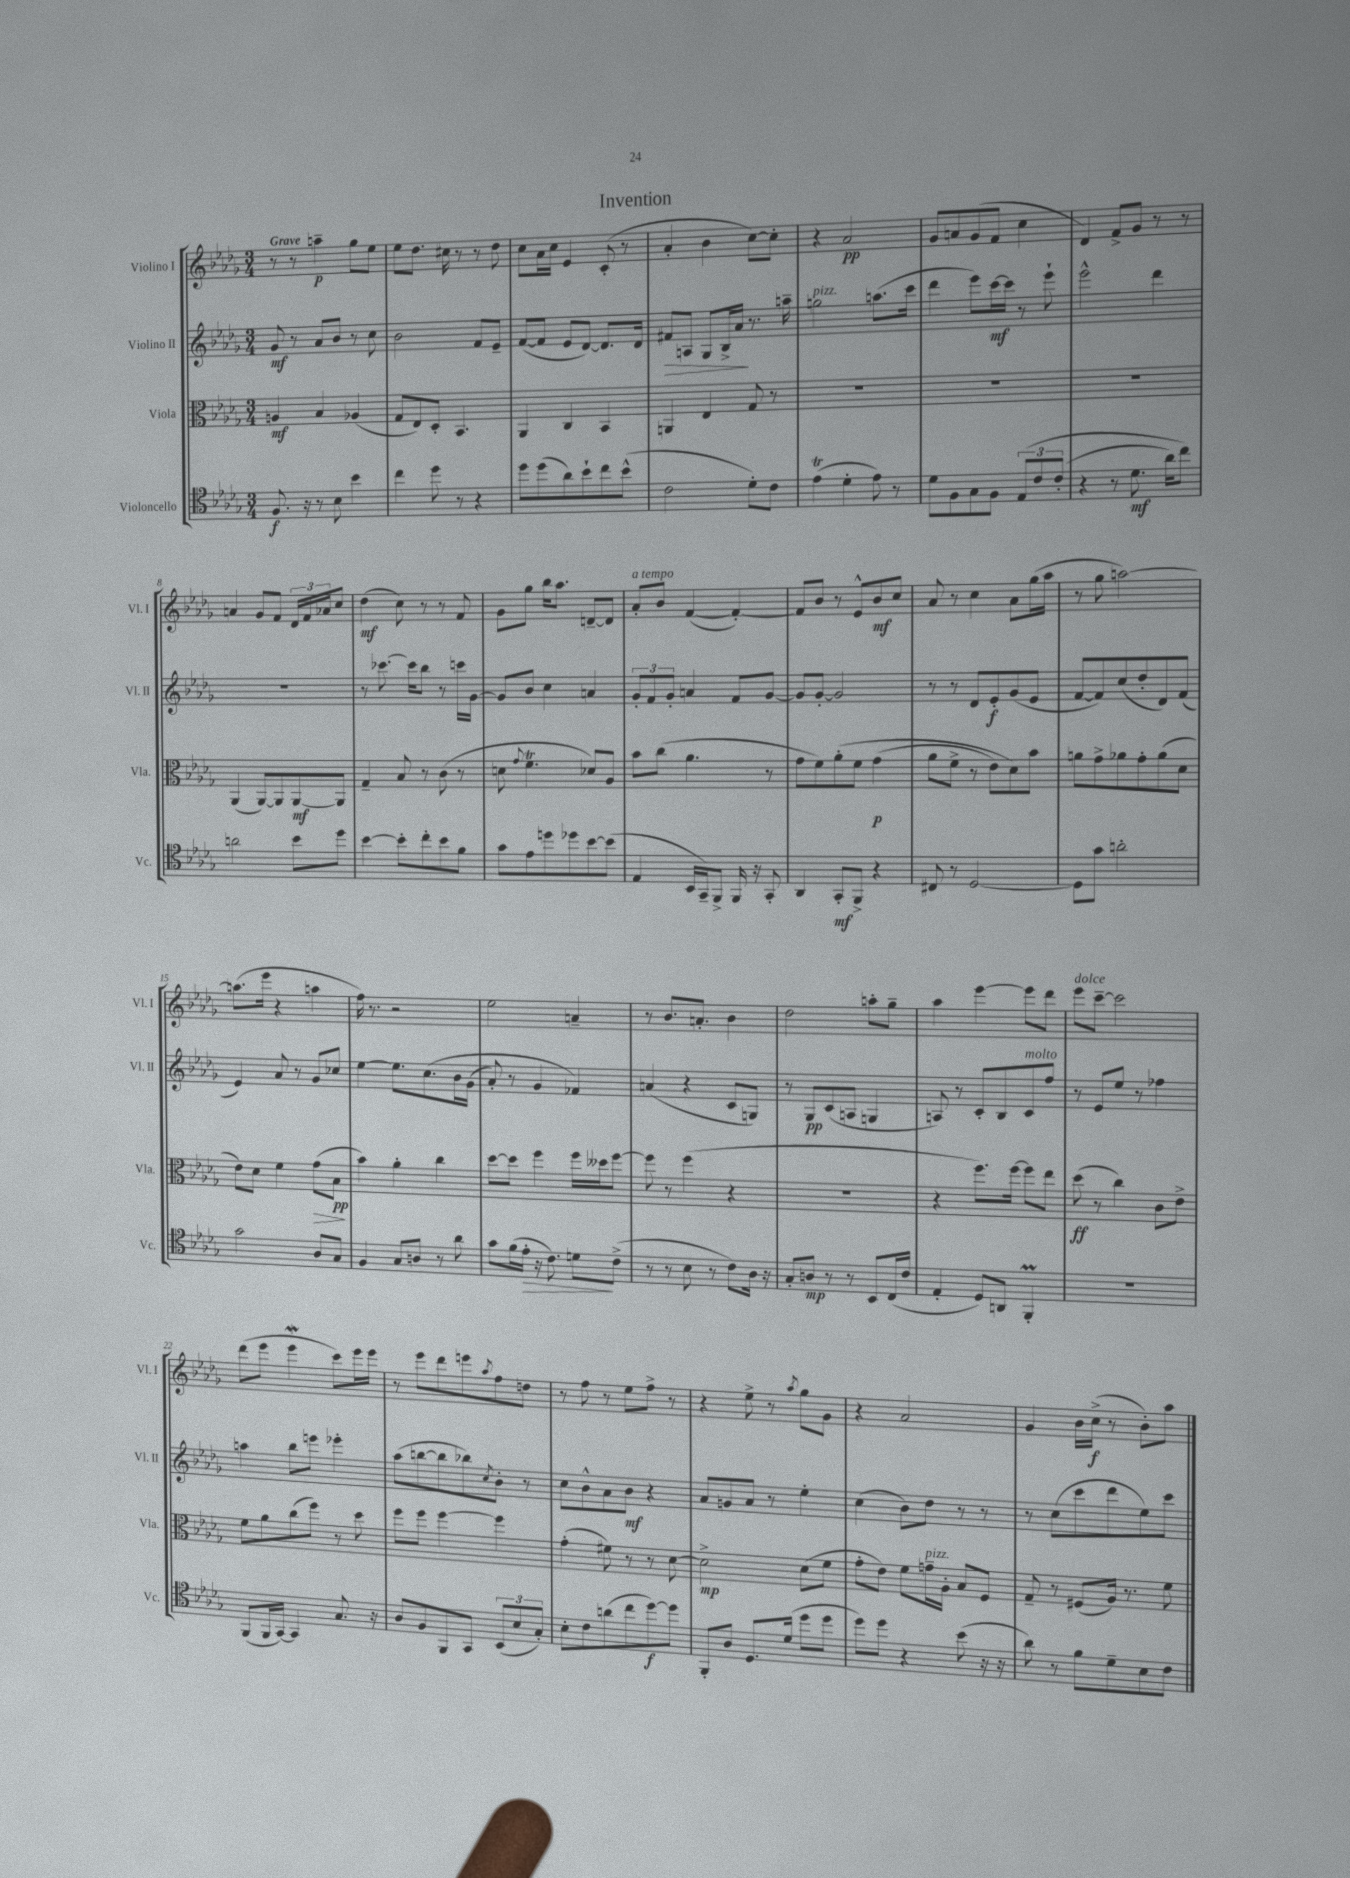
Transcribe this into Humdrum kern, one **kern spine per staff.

**kern	**dynam	**kern	**dynam	**kern	**dynam	**kern	**dynam
*part4	*part4	*part3	*part3	*part2	*part2	*part1	*part1
*staff4	*staff4	*staff3	*staff3	*staff2	*staff2	*staff1	*staff1
*I"Violoncello	*	*I"Viola	*	*I"Violino II	*	*I"Violino I	*
*I'Vc.	*	*I'Vla.	*	*I'Vl. II	*	*I'Vl. I	*
*clefC4	*	*clefC3	*	*clefG2	*	*clefG2	*
*k[b-e-a-d-g-]	*	*k[b-e-a-d-g-]	*	*k[b-e-a-d-g-]	*	*k[b-e-a-d-g-]	*
*M3/4	*	*M3/4	*	*M3/4	*	*M3/4	*
=1	=1	=1	=1	=1	=1	=1	=1
!	!	!	!	!	!	!LO:TX:a:B:t=Grave	!
8.F/	f	4An/	mf	8g-/	mf	8r	.
.	.	.	.	8r	.	8r	.
16r	.	.	.	.	.	.	.
8r	.	4B-/	.	8a-/L	.	4aan~\	p
8B-\	.	.	.	8b-/J	.	.	.
4b-\	.	(4A-X/	.	8r	.	8gg-\L	.
.	.	.	.	8cc\	.	8ee-\J	.
=2	=2	=2	=2	=2	=2	=2	=2
4cc\	.	8G-/L	.	2b-\	.	8ee-\L	.
.	.	8E-/)	.	.	.	8.dd-\J	.
8dd-\	.	8D-'/J	.	.	.	.	.
.	.	.	.	.	.	16cc#X\	.
8r	.	4.BB-/	.	.	.	8r	.
4r	.	.	.	8f/L	.	8r	.
.	.	.	.	8e-~/J	.	8dd-\	.
=3	=3	=3	=3	=3	=3	=3	=3
8dd-\L	.	4AA-/	.	([8f/L	.	8cc\L	.
(8dd-\	.	.	.	8f/J]	.	16a-\L	.
.	.	.	.	.	.	16cc\JJ	.
8a-\)	.	4C/	.	8e-/L	.	4e-/	.
8b-`\	.	.	.	[8d-/J)	.	.	.
8cc\	.	4BB-/	.	8.d-/L]	.	(8c'/	.
(8b-^^\J	.	.	.	.	.	8r	.
.	.	.	.	16d-/Jk	.	.	.
=4	=4	=4	=4	=4	=4	=4	=4
!	!	!	!	!	!LO:HP:b	!	!
2c\	.	4AAn/	.	8f#X/L	>	4a-'/	.
.	.	.	.	8An/J	.	.	.
.	.	4E-/	.	8G-/L	.	4b-\	.
.	.	.	.	16B-^/L	.	.	.
.	.	.	.	16a-/JJ	.	.	.
8d-'\L)	.	8G-/	.	8.r	]	[8cc\L)	.
8c\J	.	8r	.	.	.	8cc'\J]	.
.	.	.	.	16aan~\	.	.	.
=5	=5	=5	=5	=5	=5	=5	=5
!	!	!	!	!LO:TX:a:i:t=pizz.	!	!	!
(4e-T\	.	2.r	.	2ggn\	.	4r	.
4d-'\	.	.	.	.	.	2a-/	pp
8e-\)	.	.	.	(8.aan\L	.	.	.
8r	.	.	.	.	.	.	.
.	.	.	.	16ccc\Jk	.	.	.
=6	=6	=6	=6	=6	=6	=6	=6
8d-\L	.	2.r	.	4ddd-\	.	8g-/L	.
8F\	.	.	.	.	.	8an/	.
8G-\	.	.	.	8eee-\L)	.	(8g-/	.
8F\J	.	.	.	[16ccc\L	mf	8f/J	.
.	.	.	.	16ccc\JJ]	.	.	.
(12E-/L	.	.	.	8r	.	4cc\	.
12c/	.	.	.	.	.	.	.
.	.	.	.	8eee-`\	.	.	.
(12c'/J	.	.	.	.	.	.	.
=7	=7	=7	=7	=7	=7	=7	=7
4r	.	2.r	.	2eee-^^\	.	4d-/)	.
8r	.	.	.	.	.	8f^/L	.
8.d-\	mf	.	.	.	.	8g-/J	.
.	.	.	.	4ddd-\	.	8r	.
16a-\KL)	.	.	.	.	.	.	.
8cc\J)	.	.	.	.	.	8r	.
!!LO:LB:g=z
=8	=8	=8	=8	=8	=8	=8	=8
2an\	.	(4AA-/	.	2.r	.	4an/	.
.	.	[8AA-/L)	.	.	.	8g-/L	.
.	.	8AA-/]	.	.	.	8f/J	.
8b-\L	.	[8AA-/	mf	.	.	24d-/LL	.
.	.	.	.	.	.	24f/	.
.	.	.	.	.	.	24a-X/J	.
8dd-\J	.	8AA-/J]	.	.	.	8cc/J	.
=9	=9	=9	=9	=9	=9	=9	=9
[4b-\	.	4G-~/	.	8r	.	(4dd-\	mf
.	.	.	.	[8.ccc-X\	.	.	.
8b-'\L]	.	8B-/	.	.	.	8cc\)	.
.	.	.	.	16ccc-\KL]	.	.	.
8cc'\	.	8r	.	8bb-\J	.	8r	.
8b-\	.	(8c\	.	8r	.	8r	.
8f\J	.	8r	.	16cccn\LL	.	8f/	.
.	.	.	.	[16g-\JJ	.	.	.
=10	=10	=10	=10	=10	=10	=10	=10
8g-\L	.	8dn\	.	8g-/L]	.	8g-\L	.
.	.	8qqg-/	.	.	.	.	.
8e-\	.	4.ft\	.	8b-/J	.	8gg-\J	.
8ddn\	.	.	.	4cc\	.	16bb-\KL	.
.	.	.	.	.	.	8.aa-\J	.
8dd-X\	.	.	.	.	.	.	.
[8b-\	.	8d-X/L)	.	4an/	.	[8dn~/L	.
(8b-\J]	.	8A-/J	.	.	.	8d/J]	.
=11	=11	=11	=11	=11	=11	=11	=11
!	!	!	!	!	!	!LO:TX:a:i:t=a tempo	!
4E-/	.	8b-\L	.	12g-'/L	.	8a-'/L	.
.	.	.	.	12f/	.	.	.
.	.	(8cc\J	.	.	.	8b-/J	.
.	.	.	.	12g-'/J	.	.	.
16BB-/LL	.	4.a-\	.	4an/	.	([4f/	.
16GG-~/J)	.	.	.	.	.	.	.
8FF^/J	.	.	.	.	.	.	.
16FF/	.	.	.	8f/L	.	4f'/_)	.
16r	.	.	.	.	.	.	.
8GG-'/	.	8r	.	[8g-/J	.	.	.
=12	=12	=12	=12	=12	=12	=12	=12
4AA-/	.	8g-\L	.	8g-/L]	.	8f/L]	.
.	.	8f\)	.	[8g-'/J	.	8b-/J	.
8GG-'/L	mf	(8a-'\	.	2g-/]	.	8r	.
8FF^/J	.	8f\J	.	.	.	8e-^^/L	.
4r	.	(4g-\	p	.	.	8b-/	mf
.	.	.	.	.	.	8cc/J	.
=13	=13	=13	=13	=13	=13	=13	=13
8C#X/	.	8a-\L	.	8r	.	8a-/	.
8r	.	8f^\J	.	8r	.	8r	.
[2D-/	.	8r	.	8d-/L	.	4cc\	.
.	.	8e-\L)	.	8e-'/	f	.	.
.	.	8d-\)	.	(8g-/	.	8a-\L	.
.	.	8b-\J	.	8e-/J	.	(16gg-\L	.
.	.	.	.	.	.	16aa-\JJ	.
=14	=14	=14	=14	=14	=14	=14	=14
8D-\L]	.	8an\L	.	[8f/L	.	8r	.
8g-\J	.	8g-^\	.	8f/])	.	8gg-\	.
2an'\	.	8a-X\	.	(8cc/	.	[2aan\)	.
.	.	8g-'\	.	8dd-'/	.	.	.
.	.	(8a-\	.	8d-/)	.	.	.
.	.	8d-\J	.	(8f/J	.	.	.
!!LO:LB:g=z
=15	=15	=15	=15	=15	=15	=15	=15
2g-\	.	8e-\L)	.	4e-/)	.	(8.aan\L]	.
.	.	8d-\J	.	.	.	.	.
.	.	.	.	.	.	16eee-\Jk	.
.	.	4f\	.	8a-/	.	4r	.
.	.	.	.	8r	.	.	.
!	!	!	!LO:HP:b	!	!	!	!
8A-/L	.	(8g-\L	>	8g-/L	.	4aan\	.
8G-/J	.	8B-\J	pp	8cc-X/J	.	.	.
.	.	.	]	.	.	.	.
=16	=16	=16	=16	=16	=16	=16	=16
4F/	.	4b-\)	.	[4ee-\	.	16ff\)	.
.	.	.	.	.	.	8.r	.
8G-/L	.	4a-'\	.	8.ee-\L]	.	2r	.
8An/J	.	.	.	.	.	.	.
.	.	.	.	(8.cc\	.	.	.
8r	.	4cc\	.	.	.	.	.
8a-\	.	.	.	16b-\L	.	.	.
.	.	.	.	(16g-\JJ	.	.	.
=17	=17	=17	=17	=17	=17	=17	=17
8g-\L	.	[8dd-\L	.	8a-'/)	.	2ee-\	.
(16f\L	.	8dd-\J]	.	8r	.	.	.
!	!LO:HP:b	!	!	!	!	!	!
16e-'\JJ	>	.	.	.	.	.	.
16r	.	4ff\	.	4g-/	.	.	.
8.c\)	.	.	.	.	.	.	.
8dn\L	.	16ff\LL	.	4f-X/)	.	4an~/	.
.	.	16dd--X\J	.	.	.	.	.
(8c^\J	]	[8ff\J	.	.	.	.	.
=18	=18	=18	=18	=18	=18	=18	=18
8r	.	8ff\]	.	(4an/	.	8r	.
8r	.	8r	.	.	.	8.b-/L	.
8B-\	.	(4ff\	.	4r	.	.	.
.	.	.	.	.	.	8.an'/J	.
8r	.	.	.	.	.	.	.
8c\L)	.	4r	.	8c/L	.	4b-\	.
16A-\Jk	.	.	.	8Gn/J)	.	.	.
16r	.	.	.	.	.	.	.
=19	=19	=19	=19	=19	=19	=19	=19
8G-'/L	.	2.r	.	8r	.	2dd-\	.
8An/J	mp	.	.	8G-/L	pp	.	.
8r	.	.	.	(8c/	.	.	.
8r	.	.	.	8An/J	.	.	.
8BB-/L	.	.	.	4Gn/	.	8aan'\L	.
(16C/L	.	.	.	.	.	8gg-~\J	.
16c/JJ	.	.	.	.	.	.	.
=20	=20	=20	=20	=20	=20	=20	=20
4E-'/	.	4r	.	8An/)	.	4aa-\	.
.	.	.	.	8r	.	.	.
8D-/L)	.	8.ff\L)	.	8c'/L	.	[4eee-\	.
8AAn/J	.	.	.	8B-/	.	.	.
.	.	[16ff\Jk	.	.	.	.	.
!	!	!	!	!LO:TX:a:i:t=molto	!	!	!
4FFm'/	.	8ff\L]	.	8c/	.	8eee-\L]	.
.	.	8ee-\J	.	8ff/J	.	8ddd-\J	.
=21	=21	=21	=21	=21	=21	=21	=21
!	!	!	!	!	!	!LO:TX:a:i:t=dolce	!
2.r	.	(8dd-\	ff	8r	.	8eee-\L	.
.	.	8r	.	8e-/L	.	[8ccc~\J	.
.	.	4cc\)	.	8ee-/J	.	2ccc\]	.
.	.	.	.	8r	.	.	.
.	.	8c\L	.	4ff-X\	.	.	.
.	.	8e-^\J	.	.	.	.	.
!!LO:LB:g=z
=22	=22	=22	=22	=22	=22	=22	=22
(8FF/L	.	8f\L	.	4aan\	.	(8ddd-\L	.
16FF/L	.	8a-\	.	.	.	8eee-\J	.
[16GG-/JJ)	.	.	.	.	.	.	.
4GG-/]	.	(8cc\	.	8bb-\L	.	4eee-W\	.
.	.	8ff\J)	.	8eeen\J	.	.	.
8.G-/	.	8r	.	4eee-X'\	.	8ccc\L)	.
.	.	8dd-\	.	.	.	16eee-\L	.
16r	.	.	.	.	.	16eee-\JJ	.
=23	=23	=23	=23	=23	=23	=23	=23
8A-/L	.	8ff\L	.	(8aa-\L	.	8r	.
8F/	.	8ff\J	.	[8bbn\	.	8eee-\L	.
8FF/	.	[4ff\	.	8bb\]	.	8ddd-\	.
8GG-/J	.	.	.	8bb-X\)	.	8eeen\	.
.	.	.	.	8qcc/	.	8qaa-/	.
(12BB-/L	.	4ff\]	.	8b-'\J	.	8ff\	.
12B-/	.	.	.	.	.	.	.
.	.	.	.	8r	.	8ddn\J	.
12G-'/J)	.	.	.	.	.	.	.
=24	=24	=24	=24	=24	=24	=24	=24
8B-'\L	.	(4g-'\	.	8cc\L	.	8r	.
8c\	.	.	.	8b-^^\	.	8ff\	.
(8an\	.	8f#X\)	.	8a-\	.	8r	.
8cc\	.	8r	.	8b-\J	mf	8ee-\L	.
[8dd-\)	f	8r	.	4r	.	8ff^\J	.
8dd-\J]	.	[8d-\	.	.	.	8r	.
=25	=25	=25	=25	=25	=25	=25	=25
8FF'/L	.	2d-^\]	mp	8a-/L	.	4r	.
8A-/J	.	.	.	8gn/	.	.	.
8.D-/L	.	.	.	8a-/J	.	8ee-^\	.
.	.	.	.	8r	.	8r	.
(16d-/Jk	.	.	.	.	.	.	.
.	.	.	.	.	.	8qaa-/	.
8dd-\L	.	(8d-\L	.	4ee-'\	.	8gg-\L	.
8dd-\J	.	8f\J	.	.	.	8g-\J	.
=26	=26	=26	=26	=26	=26	=26	=26
8dd-\L)	.	8g-'\L	.	(4cc\	.	4r	.
8dd-\J	.	8e-\J)	.	.	.	.	.
4r	.	8f\L	.	8b-\L)	.	2a-/	.
!	!	!LO:TX:a:i:t=pizz.	!	!	!	!	!
.	.	16gn~\L	.	8dd-\J	.	.	.
.	.	16A-'\JJ	.	.	.	.	.
(8b-\	.	8B-/L	.	8r	.	.	.
16r	.	8F/J	.	8r	.	.	.
16r	.	.	.	.	.	.	.
=27	=27	=27	=27	=27	=27	=27	=27
8a-\)	.	8G-~/	.	8r	.	4g-/	.
8r	.	8r	.	(8cc\L	.	.	.
8f\L	.	(8F#X/L	.	8ccc\	.	16b-\LL	.
.	.	.	.	.	.	(16cc^\JJ	f
8d-~\	.	16A-/Jk)	.	8ddd-\	.	8r	.
.	.	8.r	.	.	.	.	.
8B-\	.	.	.	8ee-\)	.	8b-'\L)	.
8c\J	.	8f\	.	8ccc\J	.	8aa-\J	.
==	==	==	==	==	==	==	==
*-	*-	*-	*-	*-	*-	*-	*-
